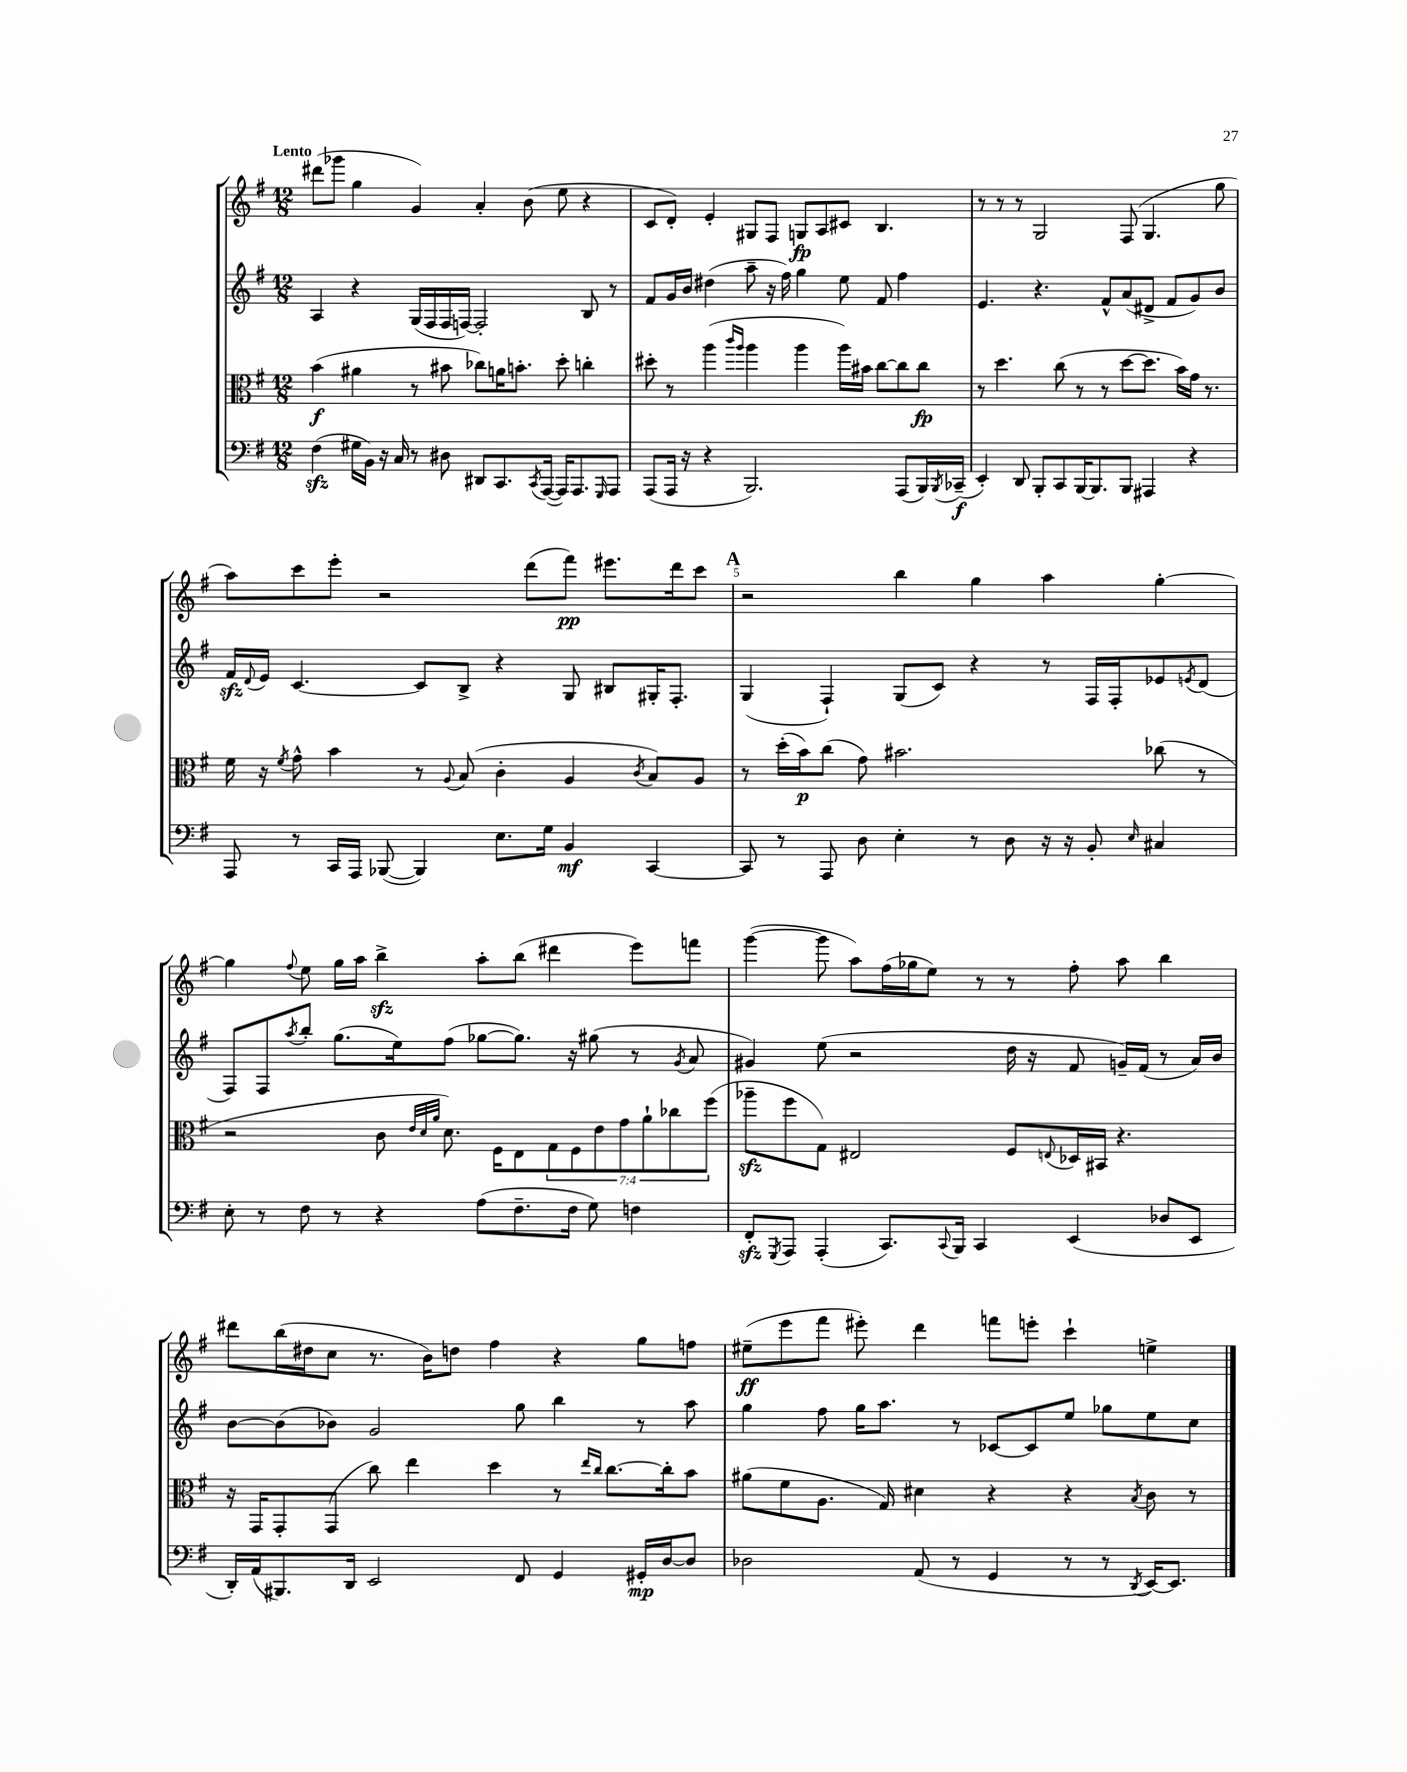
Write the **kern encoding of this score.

**kern	**dynam	**kern	**dynam	**kern	**kern	**dynam
*part4	*part4	*part3	*part3	*part2	*part1	*part1
*staff4	*staff4	*staff3	*staff3	*staff2	*staff1	*staff1
*clefF4	*	*clefC3	*	*clefG2	*clefG2	*
*k[f#]	*	*k[f#]	*	*k[f#]	*k[f#]	*
*M12/8	*	*M12/8	*	*M12/8	*M12/8	*
=1	=1	=1	=1	=1	=1	=1
!	!	!	!	!	!LO:TX:a:B:t=Lento	!
(4F#zz\	.	(4b\	f	4A/	(8ddd#X\L	.
.	.	.	.	.	8ggg-X\J	.
16G#X\LL	.	4a#X\	.	4r	4gg\	.
16BB\JJ)	.	.	.	.	.	.
16r	.	.	.	.	.	.
16C/	.	.	.	.	.	.
8r	.	8r	.	(16G/LL	4g/)	.
.	.	.	.	16F#/	.	.
8D#X\	.	8b#X\	.	16F#/	.	.
.	.	.	.	[16Fn/JJ)	.	.
8DD#X/L	.	8cc-X\L)	.	2F'/]	4a'/	.
8.CC/	.	16an\K	.	.	.	.
.	.	8.bn'\J	.	.	.	.
.	.	.	.	.	(8b\	.
8qCC/	.	.	.	.	.	.
([16AAA/Jk	.	.	.	.	.	.
16AAA/KL])	.	8dd'\	.	.	8ee\	.
8.AAA/	.	.	.	.	.	.
.	.	4ccn'\	.	8B/	4r	.
16qqGGG/	.	.	.	.	.	.
8AAA/J	.	.	.	8r	.	.
=2	=2	=2	=2	=2	=2	=2
(8AAA/L	.	8dd#X'\	.	8f#/L	8c/L	.
16AAA/Jk	.	8r	.	16g/L	8d'/J)	.
16r	.	.	.	16b/JJ	.	.
4r	.	(4aa\	.	(4dd#X\	4e'/	.
.	.	16qqccc/LL	.	.	.	.
.	.	16qqaa/JJ	.	.	.	.
2.BBB/)	.	4aa\	.	8aa~\	8G#X/L	.
.	.	.	.	16r	8F#/J	.
.	.	.	.	16ff#\)	.	.
.	.	4aa\	.	4gg\	8Gn/L	fp
.	.	.	.	.	8A/	.
.	.	16aa\LL)	.	8ee\	8c#X/J	.
.	.	16b#X\JJ	.	.	.	.
.	.	[8cc\L	.	8f#/	4.B/	.
(8AAA/L	.	8cc\]	.	4ff#\	.	.
16BBB/L)	.	8cc\J	fp	.	.	.
8qBBB/	.	.	.	.	.	.
(16CC-X~/JJ	f	.	.	.	.	.
=3	=3	=3	=3	=3	=3	=3
4EE'/)	.	8r	.	4.e/	8r	.
.	.	4.dd\	.	.	8r	.
8DD/	.	.	.	.	8r	.
8BBB'/L	.	.	.	4.r	2G/	.
8CC/	.	(8cc\	.	.	.	.
[16BBB/K	.	8r	.	.	.	.
8.BBB/]	.	.	.	.	.	.
.	.	8r	.	8f#^^/L	.	.
8BBB/J	.	[8dd\L	.	(8a/	(8F#/	.
4AAA#X/	.	8.dd\J]	.	8d#X^/J	4.G/	.
.	.	.	.	8f#/L	.	.
.	.	16b\LL)	.	.	.	.
4r	.	16g\JJ	.	8g/)	.	.
.	.	8.r	.	.	.	.
.	.	.	.	8b/J	8gg\	.
!!LO:LB:g=z
=4	=4	=4	=4	=4	=4	=4
8AAA/	.	16f#\	.	16f#zz/LL	8aa\L)	.
.	.	.	.	8qqd/	.	.
.	.	16r	.	16e/JJ	.	.
.	.	8qf#/	.	.	.	.
8r	.	8g^^\	.	[4.c/	8ccc\	.
16CC/LL	.	4b\	.	.	8eee'\J	.
16AAA/JJ	.	.	.	.	.	.
([8BBB-X/	.	.	.	.	2r	.
4BBB-/])	.	8r	.	8c/L]	.	.
.	.	8qqA/	.	.	.	.
.	.	(8B/	.	8B^/J	.	.
8.E\L	.	4c'\	.	4r	.	.
.	.	.	.	.	(8ddd\L	.
16G\Jk	.	.	.	.	.	.
4BB/	mf	4A/	.	8G/	8fff#\J)	pp
.	.	.	.	8B#X/L	8.eee#X\L	.
.	.	8qc/	.	.	.	.
[4CC/	.	8B/L)	.	16G#X'/K	.	.
.	.	.	.	8.F#'/J	16ddd\k	.
.	.	8A/J	.	.	8ccc\J	.
!!LO:REH:place=s1:t=A
=5	=5	=5	=5	=5	=5	=5
8CC/]	.	8r	.	(4G/	2r	.
8r	.	(16dd'\LL	.	.	.	.
.	.	16b\J)	p	.	.	.
8AAA/	.	(8cc\J	.	4F#`/)	.	.
8D\	.	8g\)	.	.	.	.
4E'\	.	2.b#X\	.	(8G/L	4bb\	.
.	.	.	.	8c/J)	.	.
8r	.	.	.	4r	4gg\	.
8D\	.	.	.	.	.	.
16r	.	.	.	8r	4aa\	.
16r	.	.	.	.	.	.
8BB'/	.	.	.	16F#/LL	.	.
.	.	.	.	16F#'/J	.	.
16qqE/	.	.	.	.	.	.
4C#X/	.	(8cc-X\	.	8e-X/	[4gg'\	.
.	.	.	.	8qen/	.	.
.	.	8r	.	(8d/J	.	.
!!LO:LB:g=z
=6	=6	=6	=6	=6	=6	=6
8E'\	.	2r	.	8F#/L)	4gg\]	.
8r	.	.	.	8F#/	.	.
.	.	.	.	8qaa/	8qqff#/	.
8F#\	.	.	.	8bb'/J	8ee\	.
8r	.	.	.	(8.gg\L	16gg\LL	.
.	.	.	.	.	16aa\JJ	.
4r	.	8c\	.	.	4bbzz^\	.
.	.	.	.	16ee\k)	.	.
.	.	32qqe/LLL	.	.	.	.
.	.	32qqd/	.	.	.	.
.	.	32qqa/JJJ	.	.	.	.
.	.	8.d\)	.	(8ff#\J	.	.
(8A\L	.	.	.	[8gg-X\L	8aa'\L	.
.	.	16F#\KL	.	.	.	.
8.F#~\	.	8E\	.	8.gg-\J])	(8bb\J	.
.	.	14G\	.	.	4ddd#X\	.
16F#\Jk	.	.	.	16r	.	.
.	.	14F#\	.	.	.	.
8G\)	.	.	.	(8gg#X\	.	.
.	.	14e\	.	.	.	.
.	.	14g\	.	.	.	.
4Fn\	.	.	.	8r	8eee\L)	.
.	.	14a`\	.	.	.	.
.	.	14cc-X\	.	.	.	.
.	.	.	.	8qg/	.	.
.	.	.	.	8a/	8fffn\J	.
.	.	(14ff#\J	.	.	.	.
=7	=7	=7	=7	=7	=7	=7
8FF#zz'/L	.	8aa-Xzz~\L	.	4g#X/)	([4ggg\	.
8qGGG/	.	.	.	.	.	.
8AAA/J	.	8ff#\	.	.	.	.
(4AAA'/	.	8G\J)	.	(8ee\	8ggg\]	.
.	.	2E#X/	.	2r	8aa\L)	.
8.CC/L)	.	.	.	.	(16ff#\L	.
.	.	.	.	.	16gg-X\J	.
.	.	.	.	.	8ee\J)	.
8qqCC/	.	.	.	.	.	.
16BBB/Jk	.	.	.	.	.	.
4CC/	.	.	.	.	8r	.
.	.	8F#/L	.	16dd\	8r	.
.	.	.	.	16r	.	.
.	.	8qqEn/	.	.	.	.
(4EE/	.	16D-X/L	.	8f#/	8ff#'\	.
.	.	16BB#X/JJ	.	.	.	.
.	.	4.r	.	16gn~/LL)	8aa\	.
.	.	.	.	(16f#/JJ	.	.
8D-X/L	.	.	.	8r	4bb\	.
8EE/J	.	.	.	16a/LL)	.	.
.	.	.	.	16b/JJ	.	.
!!LO:LB:g=z
=8	=8	=8	=8	=8	=8	=8
16DD'/LL)	.	16r	.	[8b\L	8ddd#X\L	.
(16AA/J	.	16GG/KL	.	.	.	.
8.BBB#X/)	.	8GG'/	.	(8b\]	(16bb\L	.
.	.	.	.	.	16dd#X\J	.
.	.	(8GG/J	.	8b-X\J)	8cc\J	.
16DD/Jk	.	.	.	.	.	.
2EE/	.	8cc\)	.	2g/	8.r	.
.	.	4ee\	.	.	.	.
.	.	.	.	.	16b\KL)	.
.	.	.	.	.	8ddn\J	.
.	.	4dd\	.	.	4ff#\	.
8FF#/	.	.	.	8gg\	.	.
4GG/	.	8r	.	4bb\	4r	.
.	.	16qqee/LL	.	.	.	.
.	.	16qqcc/JJ	.	.	.	.
.	.	[8.cc\L	.	.	.	.
16GG#X'/LL	mp	.	.	8r	8gg\L	.
[16D/J	.	16cc'\k]	.	.	.	.
8D/J]	.	8b\J	.	8aa\	8ffn\J	.
=9	=9	=9	=9	=9	=9	=9
2D-X\	.	(8a#X\L	.	4gg\	(8ee#X~\L	ff
.	.	8f#\	.	.	8eee\	.
.	.	8.A\J	.	8ff#\	8fff#\J	.
.	.	.	.	16gg\KL	8eee#X'\)	.
.	.	16G/)	.	8.aa\J	.	.
(8AA/	.	4d#X\	.	.	4ddd\	.
8r	.	.	.	8r	.	.
4GG/	.	4r	.	[8c-X/L	8fffn\L	.
.	.	.	.	8c-/]	8eeen'\J	.
8r	.	4r	.	8ee/J	4ccc`\	.
8r	.	.	.	8gg-X\L	.	.
8qDD/	.	8qB/	.	.	.	.
[16EE/KL)	.	8c\	.	8ee\	4een^\	.
8.EE/J]	.	.	.	.	.	.
.	.	8r	.	8cc\J	.	.
==	==	==	==	==	==	==
*-	*-	*-	*-	*-	*-	*-
